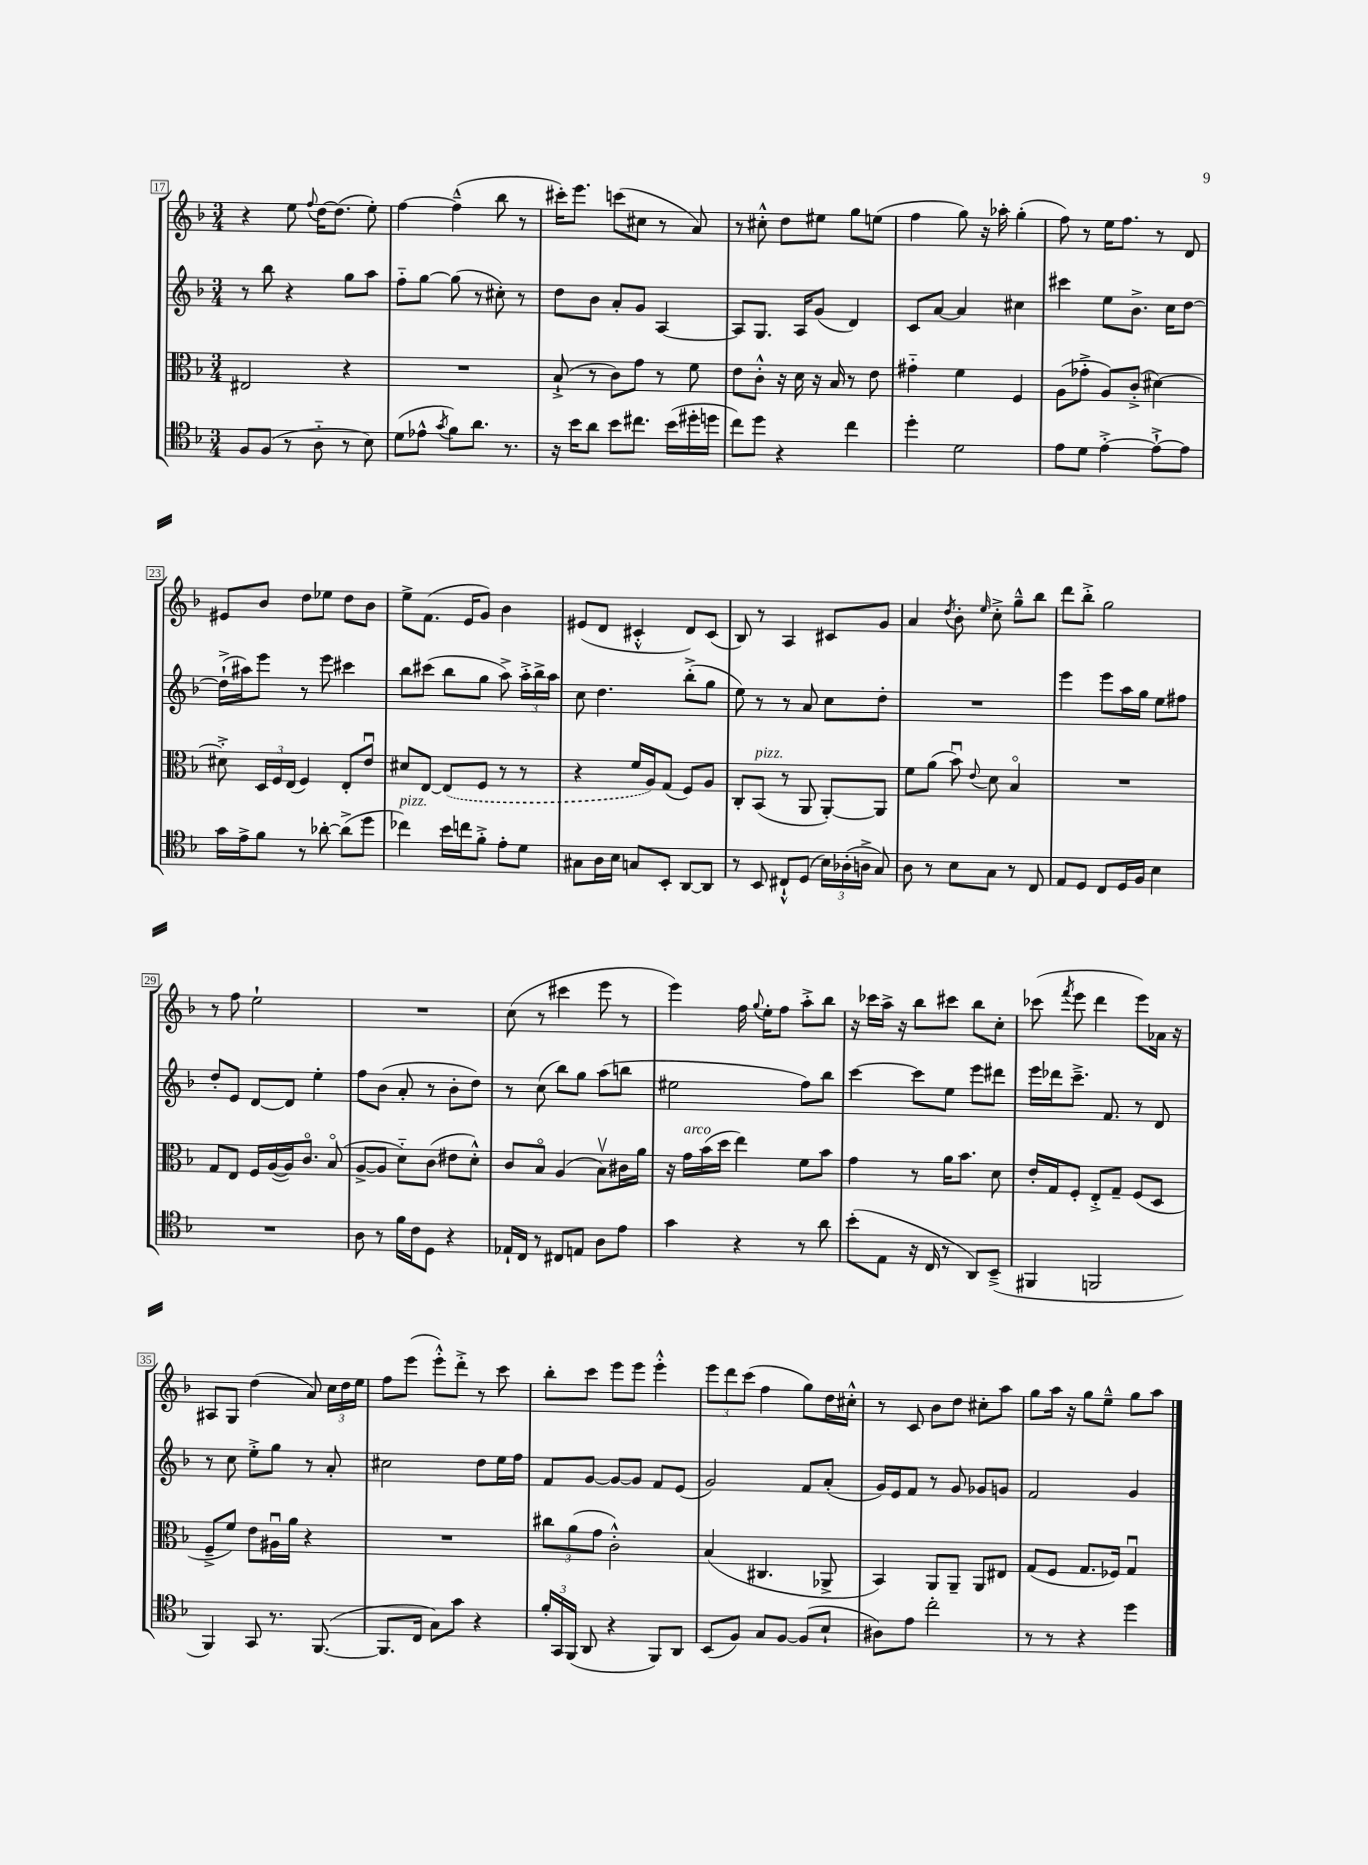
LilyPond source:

<<
\new StaffGroup <<
\new Staff = "s0" {
    \clef treble \key f \major \numericTimeSignature \time 3/4
    \autoBeamOff r4 e''8 \appoggiatura { f''8 } d''16[~ d''8.]( e''8-.) |
    f''4~ f''4---^( bes''8 r8 |
    cis'''16[-.) e'''8.] c'''8[( cis''8] r8 a'8) |
    r8 cis''8-.-^ d''8[ eis''8] g''8[ e''8]( |
    f''4 g''8) r16 aes''16-. g''4-.( |
    f''8) r8 e''16[ f''8.] r8 d'8 |
    eis'8[ bes'8] d''8[ ees''8] d''8[ bes'8] |
    e''8[-> f'8.]( e'16[ g'8]) bes'4 |
    eis'8[( d'8] cis'4-.-^ d'8[) cis'8]( |
    bes8) r8 a4 cis'8[ g'8] |
    a'4 \acciaccatura { d''8 } bes'8-. \grace { e''16 } c''8-.-> g''8[---^ bes''8] |
    d'''8[ bes''8]-.-> g''2 |
    r8 f''8 e''2-! |
    R2. |
    c''8( r8 cis'''4 e'''8 r8 |
    e'''4) f''16 \appoggiatura { g''8 } e''16[-. f''8] a''8[-.-> bes''8] |
    r16 ces'''16[ a''16]-> r16 bes''8[ cis'''8] bes''8[ c''8]-. |
    ces'''8( \acciaccatura { f'''8 } e'''8 d'''4 e'''8[) aes'16] r16 |
    ais8[ g8] d''4( a'8) \tuplet 3/2 { c''16[ d''16 e''16] } |
    f''8[ e'''8]( e'''8[-.-^) d'''8]-.-> r8 c'''8 |
    bes''8[-. c'''8] e'''8[ e'''8] e'''4-.-^ |
    \tuplet 3/2 { e'''8[ d'''8 c'''8]( } f''4 g''8[) d''16 cis''16]-.-^ |
    r8 c'8 bes'8[ d''8] cis''8[-. a''8] |
    g''8[ a''16] r16 g''8[ e''8]---^ g''8[ a''8] \bar "|." |
}
\new Staff = "s1" {
    \clef treble \key f \major \numericTimeSignature \time 3/4
    \autoBeamOff r8 bes''8 r4 g''8[ a''8] |
    f''8[-_ g''8]~ g''8( r8 cis''8-.) r8 |
    d''8[ bes'8] a'8[-. g'8] a4~ |
    a8[ g8.] a16[ g'8]( d'4) |
    c'8[ a'8]~ a'4 cis''4 |
    cis'''4 e''8[ bes'8.]-> c''16[ d''8]~ |
    d''16[-!->( ais''16) e'''8] r8 e'''8 cis'''4 |
    bes''8[ cis'''8]( bes''8[ g''8] a''8->) \tuplet 3/2 { a''16[-.-> bes''16-> a''16] } |
    c''8 d''4. bes''8[-.->( g''8] |
    e''8) r8 r8 a'8 c''8[ d''8]-. |
    R2. |
    e'''4 e'''8[ a''16 g''16] e''8[ fis''8] |
    d''8[-. e'8] d'8[~ d'8] e''4-. |
    f''8[ bes'8]( a'8-. r8 bes'8[-. d''8]) |
    r8 c''8( bes''8[) g''8] a''8[( b''8] |
    eis''2 f''8[) bes''8] |
    c'''4~ c'''8[ e''8] e'''8[ dis'''8] |
    e'''16[ des'''16 c'''8.]---> f'8. r8 d'8 |
    r8 c''8 e''8[-.-> g''8] r8 a'8-. |
    cis''2 d''8[ e''16 f''16] |
    f'8[ g'8]~ g'8[~ g'8] f'8[ e'8]( |
    g'2) f'8[ a'8]-.( |
    g'16[) e'16 f'8] r8 g'8 ges'8[ g'8] |
    f'2 g'4 \bar "|." |
}
\new Staff = "s2" {
    \clef alto \key f \major \numericTimeSignature \time 3/4
    \autoBeamOff eis2 r4 |
    R2. |
    bes8-!->( r8 c'8[) g'8] r8 f'8 |
    e'8[ c'8]-.-^ r16 d'16 r16 bes16 r8 e'8 |
    gis'4-_ f'4 f4 |
    a8[( ges'8]-.-> a8[) c'8]-.->( dis'4~) |
    dis'8-.-> \tuplet 3/2 { d16[ f16 e16]( } f4) e8[-. e'8]\downbow |
    dis'8[ e8]~ \once \slurDashed e8[( f8] r8 r8 |
    r4 f'16[ a16) g8]( f8[) a8] |
    c8[-. bes,8]^\markup { \italic "pizz." }( r8 a,8 a,8[~-.) a,8] |
    f'8[ a'8]( bes'8\downbow) \appoggiatura { e'8 } d'8 bes4\flageolet |
    R2. |
    g8[ e8] f16[ a16~( a16) c'8.]\flageolet bes8\flageolet( |
    a8[~-> a8] d'8[-_) c'8]( eis'8[ d'8]-.-^) |
    c'8[ bes8]\flageolet a4( bes8[\upbow) cis'16 a'16] |
    r16 g'16[^\markup { \italic "arco" } bes'16( d''16] e''4) f'8[ bes'8] |
    g'4 r8 a'16[ bes'8.] d'8 |
    e'16[-. g16 f8]-. e8[-.-> g8]-- f8[( d8] |
    f8[---> f'8]) e'8[ ais16\downbow a'16] r4 |
    R2. |
    \tuplet 3/2 { cis''8[ a'8( g'8] } c'2-.-^) |
    bes4( cis4. aes,8-> |
    bes,4) a,8[ a,8]-- a,8[ eis8] |
    g8[( f8] g8.[ fes16]) g4\downbow \bar "|." |
}
\new Staff = "s3" {
    \clef tenor \key f \major \numericTimeSignature \time 3/4
    \autoBeamOff f8[ f8]( r8 a8-_ r8 bes8) |
    d'8[( ees'8]-^ \acciaccatura { g'8 } f'8[) a'8.] r8. |
    r16 bes'16[ a'8] bes'8[ cis''8.] bes'16[( dis''16-. d''16] |
    c''8[) d''8] r4 c''4 |
    d''4-. d'2 |
    e'8[ d'8] e'4~-.-> e'8[~-!-> e'8] |
    g'16[ e'16-> f'8] r8 aes'8~-. aes'8[->( d''8] |
    ces''4^\markup { \italic "pizz." }) bes'16[ c''16 f'8]-.-> e'8[-. d'8] |
    gis8[ a16 bes16] g8[ bes,8]-. a,8[~ a,8] |
    r8 bes,8 cis8[-!-^ d8]( \tuplet 3/2 { bes16[) aes16-.( a16]-> } g8) |
    a8 r8 bes8[ g8] r8 c8 |
    e8[ d8] c8[ d16 f16] bes4 |
    R2. |
    a8 r8 f'16[ c'16 d8] r4 |
    ees16[-! c16] r8 cis8[ e8] a8[ e'8] |
    g'4 r4 r8 a'8 |
    bes'8[-.( e8] r16 c16 r8 a,8[) bes,8]--->( |
    fis,4 f,2 |
    f,4) g,8 r8. f,8.~( |
    f,8.[ c16] g8[) g'8] r4 |
    \tuplet 3/2 { f'16[-. g,16 f,16]( } a,8 r4 f,8[) a,8] |
    bes,8[( f8]) g8[ f8]~ f8[( bes8]-! |
    ais8[) e'8] c''2-. |
    r8 r8 r4 d''4 \bar "|." |
}
>>
>>
\layout { \context { \Score currentBarNumber = #17 \override BarNumber.stencil = #(make-stencil-boxer 0.1 0.3 ly:text-interface::print) } }
